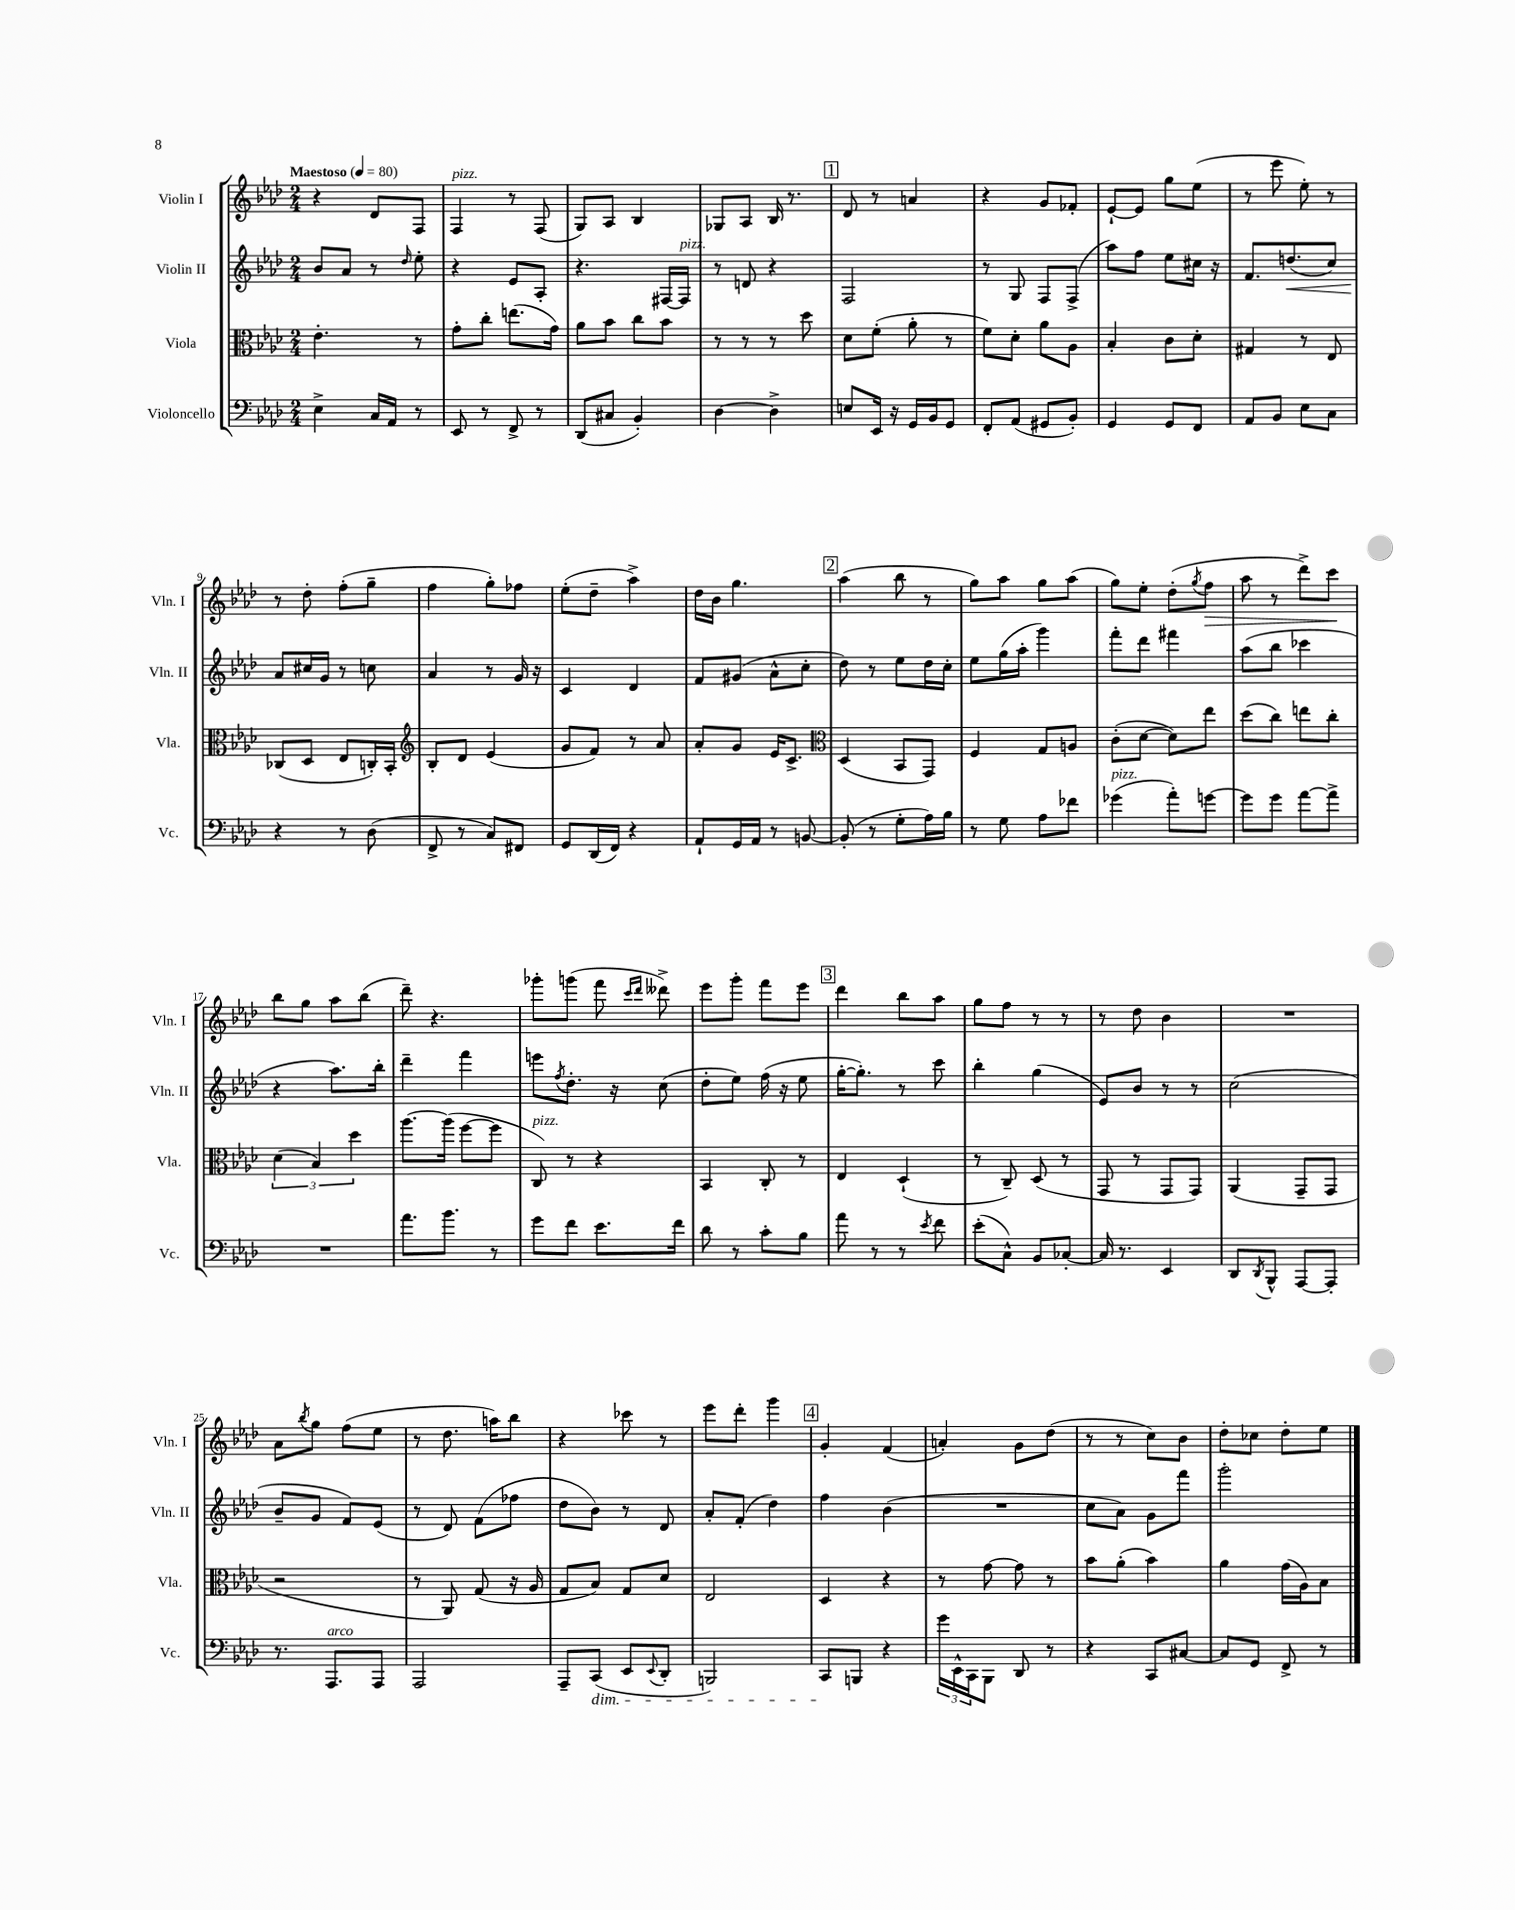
<<
\new StaffGroup <<
\new Staff = "s0" \with { instrumentName = "Violin I" shortInstrumentName = "Vln. I" } {
    \clef treble \key aes \major \numericTimeSignature \time 2/4 \tempo "Maestoso" 4 = 80
    r4 des'8 f8 |
    f4^\markup { \italic "pizz." } r8 f8( |
    g8) aes8 bes4 |
    ges8 aes8 bes16 r8. |
    \mark \markup { \box "1" } des'8 r8 a'4 |
    r4 g'8 fes'8-. |
    ees'8~-! ees'8 g''8 ees''8( |
    r8 ees'''8 ees''8-.) r8 |
    r8 des''8-. f''8-.( g''8-- |
    f''4 g''8-.) fes''8 |
    ees''8-.( des''8-- aes''4->) |
    des''16 bes'16 g''4. |
    \mark \markup { \box "2" } aes''4( bes''8 r8 |
    g''8) aes''8 g''8 aes''8( |
    g''8) ees''8-. des''8-.( \acciaccatura { g''8 } f''8\> |
    aes''8 r8 des'''8->) c'''8\! |
    bes''8 g''8 aes''8 bes''8( |
    des'''8--) r4. |
    ges'''8-. g'''8( f'''8 \grace { c'''16 des'''16 } deses'''8->) |
    ees'''8 g'''8-. f'''8 ees'''8 |
    \mark \markup { \box "3" } des'''4 bes''8 aes''8 |
    g''8 f''8 r8 r8 |
    r8 des''8 bes'4 |
    R2 |
    aes'8 \acciaccatura { bes''8 } g''8 f''8( ees''8 |
    r8 des''8. a''16) bes''8 |
    r4 ces'''8 r8 |
    ees'''8 des'''8-. g'''4 |
    \mark \markup { \box "4" } g'4-. f'4( |
    a'4-.) g'8 des''8( |
    r8 r8 c''8) bes'8 |
    des''8-. ces''8 des''8-. ees''8 \bar "|." |
}
\new Staff = "s1" \with { instrumentName = "Violin II" shortInstrumentName = "Vln. II" } {
    \clef treble \key aes \major \numericTimeSignature \time 2/4
    bes'8 aes'8 r8 \grace { des''16 } ees''8-. |
    r4 ees'8 aes8-. |
    r4. fis16~ fis16^\markup { \italic "pizz." } |
    r8 d'8 r4 |
    \mark \markup { \box "1" } f2 |
    r8 g8 f8 f8->( |
    aes''8) f''8 ees''8 cis''16 r16 |
    f'8. d''8.\<( c''8) |
    aes'8\! cis''16 g'16 r8 c''8 |
    aes'4 r8 g'16 r16 |
    c'4 des'4 |
    f'8 gis'8( aes'8-^ c''8-. |
    \mark \markup { \box "2" } des''8) r8 ees''8 des''16 c''16-. |
    ees''8 g''16( aes''16-. g'''4) |
    f'''8-. des'''8 fis'''4 |
    aes''8( bes''8 ces'''4 |
    r4 aes''8.) bes''16-. |
    des'''4-- f'''4 |
    e'''8 \acciaccatura { f''8 } des''8.-. r16 c''8( |
    des''8-. ees''8) f''16( r16 ees''8 |
    \mark \markup { \box "3" } g''16~-. g''8.-.) r8 c'''8 |
    bes''4-. g''4( |
    ees'8) bes'8 r8 r8 |
    c''2( |
    bes'8-- g'8 f'8) ees'8( |
    r8 des'8) f'8( fes''8 |
    des''8 bes'8) r8 des'8 |
    aes'8-. f'8-.( des''4) |
    \mark \markup { \box "4" } f''4 bes'4( |
    R2 |
    c''8 aes'8) g'8 f'''8 |
    g'''2-. \bar "|." |
}
\new Staff = "s2" \with { instrumentName = "Viola" shortInstrumentName = "Vla." } {
    \clef alto \key aes \major \numericTimeSignature \time 2/4
    ees'4.-. r8 |
    g'8-. c''8-. e''8.( g'16) |
    aes'8 bes'8 c''8 bes'8 |
    r8 r8 r8 des''8 |
    \mark \markup { \box "1" } des'8 f'8-.( aes'8-. r8 |
    f'8) des'8-. aes'8 aes8 |
    bes4-. c'8 des'8-. |
    gis4 r8 ees8 |
    ces8( des8 ees8 c16-.) bes,16-. |
    \clef treble bes8-. des'8 ees'4( |
    g'8 f'8) r8 aes'8 |
    aes'8-. g'8 ees'16 c'8.-> |
    \mark \markup { \box "2" } \clef alto des4( bes,8 g,8) |
    f4 g8 a8 |
    c'8-.( des'8~ des'8) ees''8 |
    des''8( c''8) e''8 c''8-. |
    \tuplet 3/2 { des'4( bes4) des''4 } |
    aes''8.~ aes''16( f''8~ f''8 |
    c8^\markup { \italic "pizz." }) r8 r4 |
    bes,4 c8-. r8 |
    \mark \markup { \box "3" } ees4 des4-!( |
    r8 c8--) des8( r8 |
    g,8 r8 g,8 g,8) |
    aes,4( g,8-- g,8 |
    r2 |
    r8 aes,8) g8( r16 aes16 |
    g8 bes8) g8 des'8 |
    ees2 |
    \mark \markup { \box "4" } des4 r4 |
    r8 g'8~ g'8 r8 |
    bes'8 aes'8-.( bes'4) |
    aes'4 g'16( aes16) bes8 \bar "|." |
}
\new Staff = "s3" \with { instrumentName = "Violoncello" shortInstrumentName = "Vc." } {
    \clef bass \key aes \major \numericTimeSignature \time 2/4
    ees4-> c16 aes,16 r8 |
    ees,8 r8 f,8-> r8 |
    des,8( cis8 bes,4-.) |
    des4~ des4-> |
    \mark \markup { \box "1" } e8 ees,16 r16 g,16 bes,16 g,8 |
    f,8-. aes,8( gis,8 bes,8-.) |
    g,4 g,8 f,8 |
    aes,8 bes,8 ees8 c8 |
    r4 r8 des8( |
    f,8-> r8 c8) fis,8 |
    g,8 des,16( f,16) r4 |
    aes,8-! g,16 aes,16 r8 b,8~ |
    \mark \markup { \box "2" } b,8-.( r8 g8-. aes16) bes16 |
    r8 g8 aes8 fes'8 |
    ges'4^\markup { \italic "pizz." }( aes'8-.) g'8~ |
    g'8 g'8 aes'8~ aes'8-> |
    R2 |
    aes'8. bes'8. r8 |
    g'8 f'8 ees'8. f'16 |
    des'8 r8 c'8-. bes8 |
    \mark \markup { \box "3" } aes'8 r8 r8 \acciaccatura { ees'8 } f'8 |
    ees'8-.( c8-^) bes,8 ces8~-. |
    ces16 r8. ees,4 |
    des,8 \acciaccatura { des,8 } bes,,8-^ aes,,8~ aes,,8-. |
    r8. aes,,8.^\markup { \italic "arco" } aes,,8 |
    aes,,2 |
    aes,,8-- c,8\dim( ees,8 \appoggiatura { ees,8 } des,8-. |
    b,,2) |
    \mark \markup { \box "4" } c,8\! b,,8 r4 |
    \tuplet 3/2 { g'16 ees,16-^ c,16 } bes,,8 des,8 r8 |
    r4 c,8 cis8~ |
    cis8 g,8 f,8-> r8 \bar "|." |
}
>>
>>
